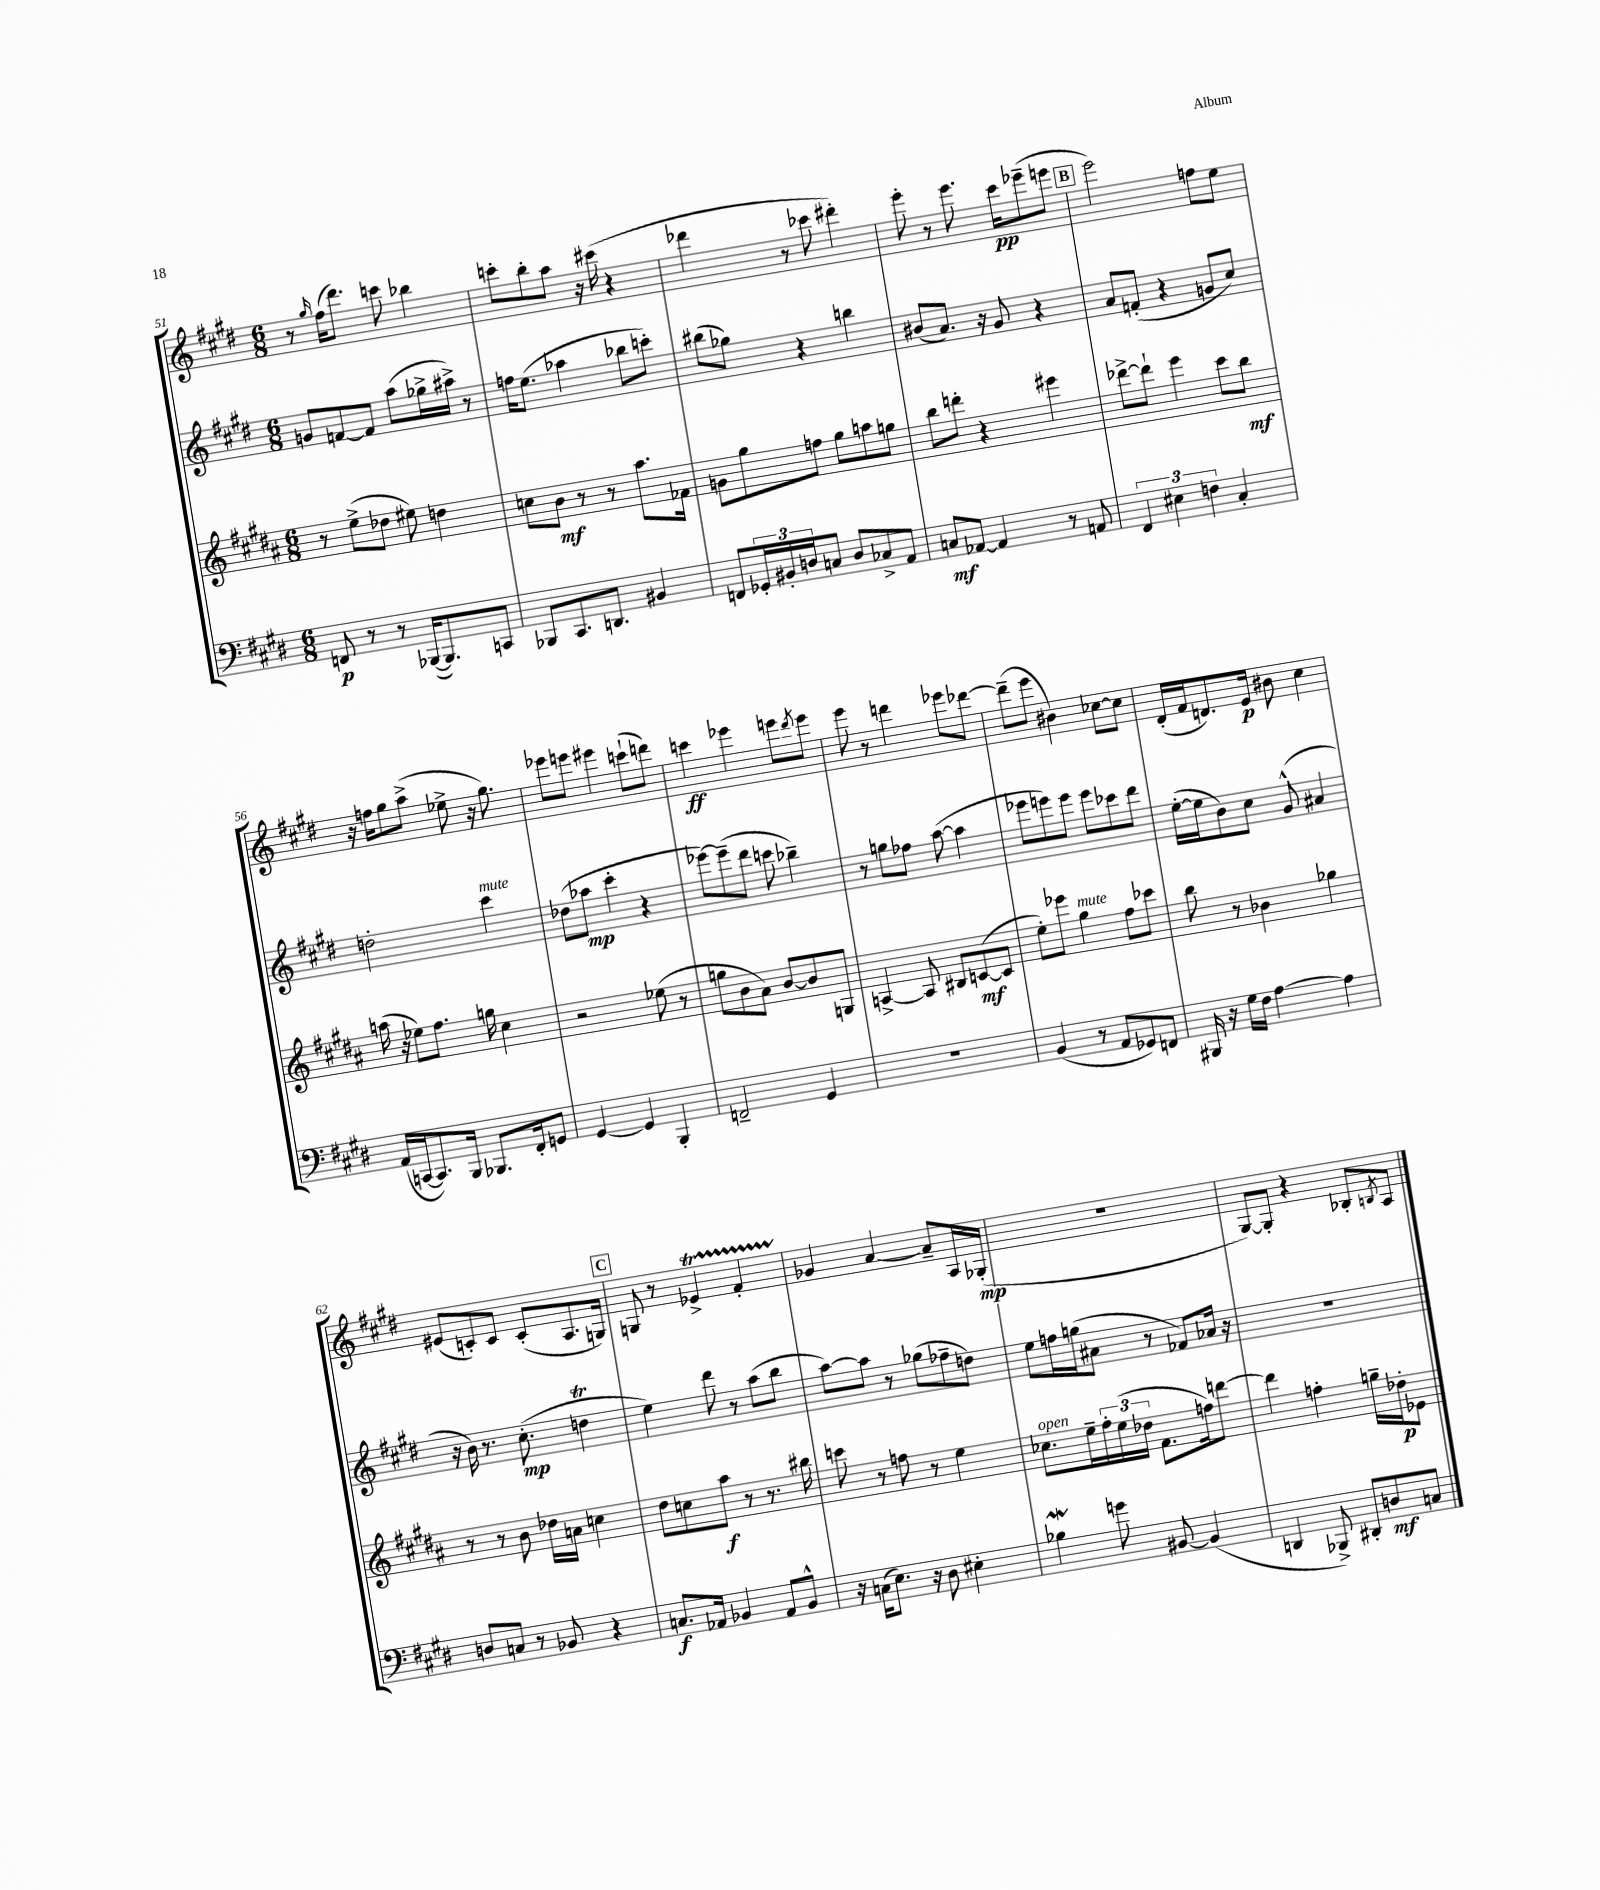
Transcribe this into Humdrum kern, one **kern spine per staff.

**kern	**dynam	**kern	**dynam	**kern	**dynam	**kern	**dynam
*part4	*part4	*part3	*part3	*part2	*part2	*part1	*part1
*staff4	*staff4	*staff3	*staff3	*staff2	*staff2	*staff1	*staff1
*clefF4	*	*clefG2	*	*clefG2	*	*clefG2	*
*k[f#c#g#d#]	*	*k[f#c#g#d#a#]	*	*k[f#c#g#d#]	*	*k[f#c#g#d#]	*
*M6/8	*	*M6/8	*	*M6/8	*	*M6/8	*
=51	=51	=51	=51	=51	=51	=51	=51
8FFn/	p	8r	.	8gn/L	.	8r	.
.	.	.	.	.	.	16qqgg#/	.
8r	.	(8ee^\L	.	[8fn/	.	(16ff#\KL	.
.	.	.	.	.	.	8.ddd#\J)	.
8r	.	8dd-X\J	.	8f/J]	.	.	.
([16BBB-X/KL	.	8ee#X\)	.	(8aa\L	.	8cccn\	.
8.BBB-/])	.	.	.	.	.	.	.
.	.	4ddn\	.	16gg-X^\L	.	4bb-X\	.
.	.	.	.	16aa#X^\JJ)	.	.	.
8CCn/J	.	.	.	8r	.	.	.
=52	=52	=52	=52	=52	=52	=52	=52
8BBB-X/L	.	8ccn\L	.	16ffn\KL	.	8cccn'\L	.
.	.	.	.	(8.ee\J	.	.	.
8.CC#/	.	8b\J	mf	.	.	8bb'\	.
.	.	8r	.	4aa-X\	.	8aa\J	.
8.DDn/J	.	.	.	.	.	.	.
.	.	8r	.	.	.	16r	.
.	.	.	.	.	.	(16ccc#X\	.
4BB#X/	.	8.aa#\L	.	8bb-X\L	.	4r	.
.	.	.	.	8cccn'\J)	.	.	.
.	.	16f-X\Jk	.	.	.	.	.
=53	=53	=53	=53	=53	=53	=53	=53
8FFn/L	.	8gn\L	.	(8bb#X\L	.	4ddd-X\	.
24GG-X'/L	.	8gg#\	.	8gg-X\J)	.	.	.
24BB#X'/	.	.	.	.	.	.	.
24Dn/J	.	.	.	.	.	.	.
8Cn/J	.	8ffn\J	.	4r	.	8r	.
8D/L	.	8gg#\L	.	.	.	8ccc-X\	.
8C-X^/	.	8aan\	.	4bbn\	.	4ddd#X'\)	.
8AA/J	.	8ggn\J	.	.	.	.	.
=54	=54	=54	=54	=54	=54	=54	=54
8Cn/L	mf	8bb\L	.	(8b#X/L	.	8eee'\	.
[8AA-X/J	.	8dddn'\J	.	8.a/J)	.	8r	.
4AA-/]	.	4r	.	.	.	8.eee\	.
.	.	.	.	16r	.	.	.
.	.	.	.	8g#/	.	.	.
.	.	.	.	.	.	16ccc#\KL	pp
8r	.	4eee#X\	.	4r	.	(8eee-X~\	.
8AAn/	.	.	.	.	.	8eeen\J	.
!!LO:REH:place=s1:t=B
=55	=55	=55	=55	=55	=55	=55	=55
6FF#/	.	[8ddd-X^\L	.	8a/L	.	2eee\)	.
.	.	8ddd-`\J]	.	(8fn'/J	.	.	.
6E#X\	.	.	.	.	.	.	.
.	.	4eee\	.	4r	.	.	.
6Fn\	.	.	.	.	.	.	.
4C#'/	.	8ccc#\L	.	8gn/L	.	8ffn\L	.
.	.	8bb\J	mf	8cc#/J)	.	8ee\J	.
!!LO:LB:g=z
=56	=56	=56	=56	=56	=56	=56	=56
(16AA/LL	.	(16aan\	.	2ddn'\	.	16r	.
[16CCn/J	.	16r	.	.	.	16ffn\KL	.
8.CC/])	.	8ee-X\L)	.	.	.	8gg#\	.
.	.	8.ff#\J	.	.	.	(8aa^\J	.
16BBB/Jk	.	.	.	.	.	.	.
8.BBB-X/L	.	.	.	.	.	8ee-X^\	.
.	.	16ggn\	.	.	.	.	.
!	!	!	!	!LO:TX:a:i:t=mute	!	!	!
.	.	4cc#\	.	4ccc#\	.	16r	.
16FF#'/k	.	.	.	.	.	8.gg#\)	.
8GGn/J	.	.	.	.	.	.	.
=57	=57	=57	=57	=57	=57	=57	=57
[4GG#/	.	2r	.	(8dd-X\L	.	8eee-X\L	.
.	.	.	.	8aa-X\J	mp	8eeen\J	.
4GG#/]	.	.	.	4ccc#'\	.	4eee#X\	.
4BBB'/	.	(8ee-X\	.	4r	.	(8cccn`\L	.
.	.	8r	.	.	.	8dddn\J)	.
=58	=58	=58	=58	=58	=58	=58	=58
2FFn~/	.	8ggn\L	.	[8eee-X\L)	.	4cccn\	ff
.	.	8b\	.	(8eee-~\]	.	.	.
.	.	8a#\J)	.	8ddd#\J	.	4eee-X\	.
.	.	[8b/L	.	8cccn\	.	.	.
4GG#/	.	8b/]	.	4bb-X~\)	.	8eeen\L	.
.	.	.	.	.	.	8qddd#/	.
.	.	8Gn/J	.	.	.	8eee\J	.
=59	=59	=59	=59	=59	=59	=59	=59
2.r	.	[4An^/	.	8r	.	8eee\	.
.	.	.	.	8ggn\L	.	8r	.
.	.	8A/]	.	8ff-X\J	.	4dddn\	.
.	.	8B#X/L	.	([8aa\	.	.	.
.	.	([8cn/	mf	4aa\]	.	8eee-X\L	.
.	.	8c/J]	.	.	.	[8ddd-X\J	.
=60	=60	=60	=60	=60	=60	=60	=60
(4BB/	.	8ee'\L)	.	8eee-X\L	.	(8ddd-~\L]	.
.	.	8eee-X\J	.	8eeen\)	.	8eee\J	.
!	!	!LO:TX:a:i:t=mute	!	!	!	!	!
8r	.	4gg#\	.	8eee\J	.	4b#X\)	.
8AA/L	.	.	.	8eee\L	.	.	.
8GG-X/)	.	8ff#\L	.	8ccc-X\	.	[8cc-X\L	.
8FFn/J	.	8ccc-X\J	.	8ddd#\J	.	8cc-\J]	.
=61	=61	=61	=61	=61	=61	=61	=61
16BBB#X/	.	8bb\	.	([16ee'\LL	.	(16d#'/LL	.
16r	.	.	.	16ee\J]	.	16f#/J	.
16G#\LL	.	8r	.	8b\)	.	8.dn/)	.
16F#\JJ	.	.	.	.	.	.	.
[4A\	.	4b-X\	.	8cc#\J	.	.	.
.	.	.	.	.	.	16e/Jk	p
.	.	.	.	(8g#^^/	.	8b#X\	.
4A\]	.	4gg-X\	.	4a#X/	.	4cc#\	.
!!LO:LB:g=z
=62	=62	=62	=62	=62	=62	=62	=62
8Dn/L	.	8r	.	16r	.	(8e#X/L	.
.	.	.	.	16b\)	.	.	.
8Cn/J	.	8r	.	8.r	.	8cn'/)	.
8r	.	8b\	.	.	.	8c/J	.
.	.	.	.	(8.cc#'\	mp	.	.
8BB-X/	.	16dd-X\LL	.	.	.	(8c'/L	.
.	.	16an\JJ	.	.	.	.	.
4r	.	4ccn\	.	4ddnT\	.	8.A/	.
.	.	.	.	.	.	16Gn/Jk)	.
!!LO:REH:place=s1:t=C
=63	=63	=63	=63	=63	=63	=63	=63
8.Cn/L	f	8dd#\L	.	4ee\)	.	8Gn/	.
.	.	8ccn\	.	.	.	8r	.
16AA-X/Jk	.	.	.	.	.	.	.
4BB-X/	.	8aa#\J	f	8ddd#\	.	4e-XT^/	.
.	.	8r	.	8r	.	.	.
8AA-/L	.	8.r	.	(8aa\L	.	4f#TTT'/	.
8BB-^^/J	.	.	.	8bb\J	.	.	.
.	.	16bb#X\	.	.	.	.	.
=64	=64	=64	=64	=64	=64	=64	=64
16r	.	8cccn\	.	[8aa\L)	.	4g-X/	.
(16Cn\KL	.	.	.	.	.	.	.
8.E\J)	.	8r	.	8aa\J]	.	.	.
.	.	8ffn\	.	8r	.	[4a/	.
16r	.	.	.	.	.	.	.
8D#\	.	8r	.	(8gg-X\L	.	.	.
4E#X'\	.	4ee\	.	8ff-X~\	.	8a~/L]	.
.	.	.	.	8ddn\J)	.	16A/L	.
.	.	.	.	.	.	(16G-X'/JJ	mp
=65	=65	=65	=65	=65	=65	=65	=65
!	!	!LO:TX:a:i:t=open	!	!	!	!	!
4B-Xw\	.	8.cc-X\L	.	8ee\L	.	2.r	.
.	.	.	.	16ffn\L	.	.	.
.	.	16ee~\L	.	(16ggn\J	.	.	.
8gn\	.	24ff#'\	.	8a#X\J	.	.	.
.	.	(24ee\	.	.	.	.	.
.	.	24dd-X\JJ	.	.	.	.	.
[8BB#X/	.	8.f#\L	.	8r	.	.	.
(4BB#/]	.	.	.	8f-X/L)	.	.	.
.	.	16ffn\k)	.	.	.	.	.
.	.	[8dddn\J	.	16a-X/Jk	.	.	.
.	.	.	.	16r	.	.	.
=66	=66	=66	=66	=66	=66	=66	=66
4DDn/	.	4ddd\]	.	2.r	.	[8G#/L)	.
.	.	.	.	.	.	8G#'/J]	.
8BBB-X^/)	.	4ffn'\	.	.	.	4r	.
8DD#X'/L	.	.	.	.	.	.	.
8Dn/	mf	16ggn~\LL	.	.	.	8B-X'/L	.
.	.	16dd-X'\J	p	.	.	.	.
.	.	.	.	.	.	8qBn/	.
8Cn/J	.	8e-X\J	.	.	.	8A/J	.
==	==	==	==	==	==	==	==
*-	*-	*-	*-	*-	*-	*-	*-
